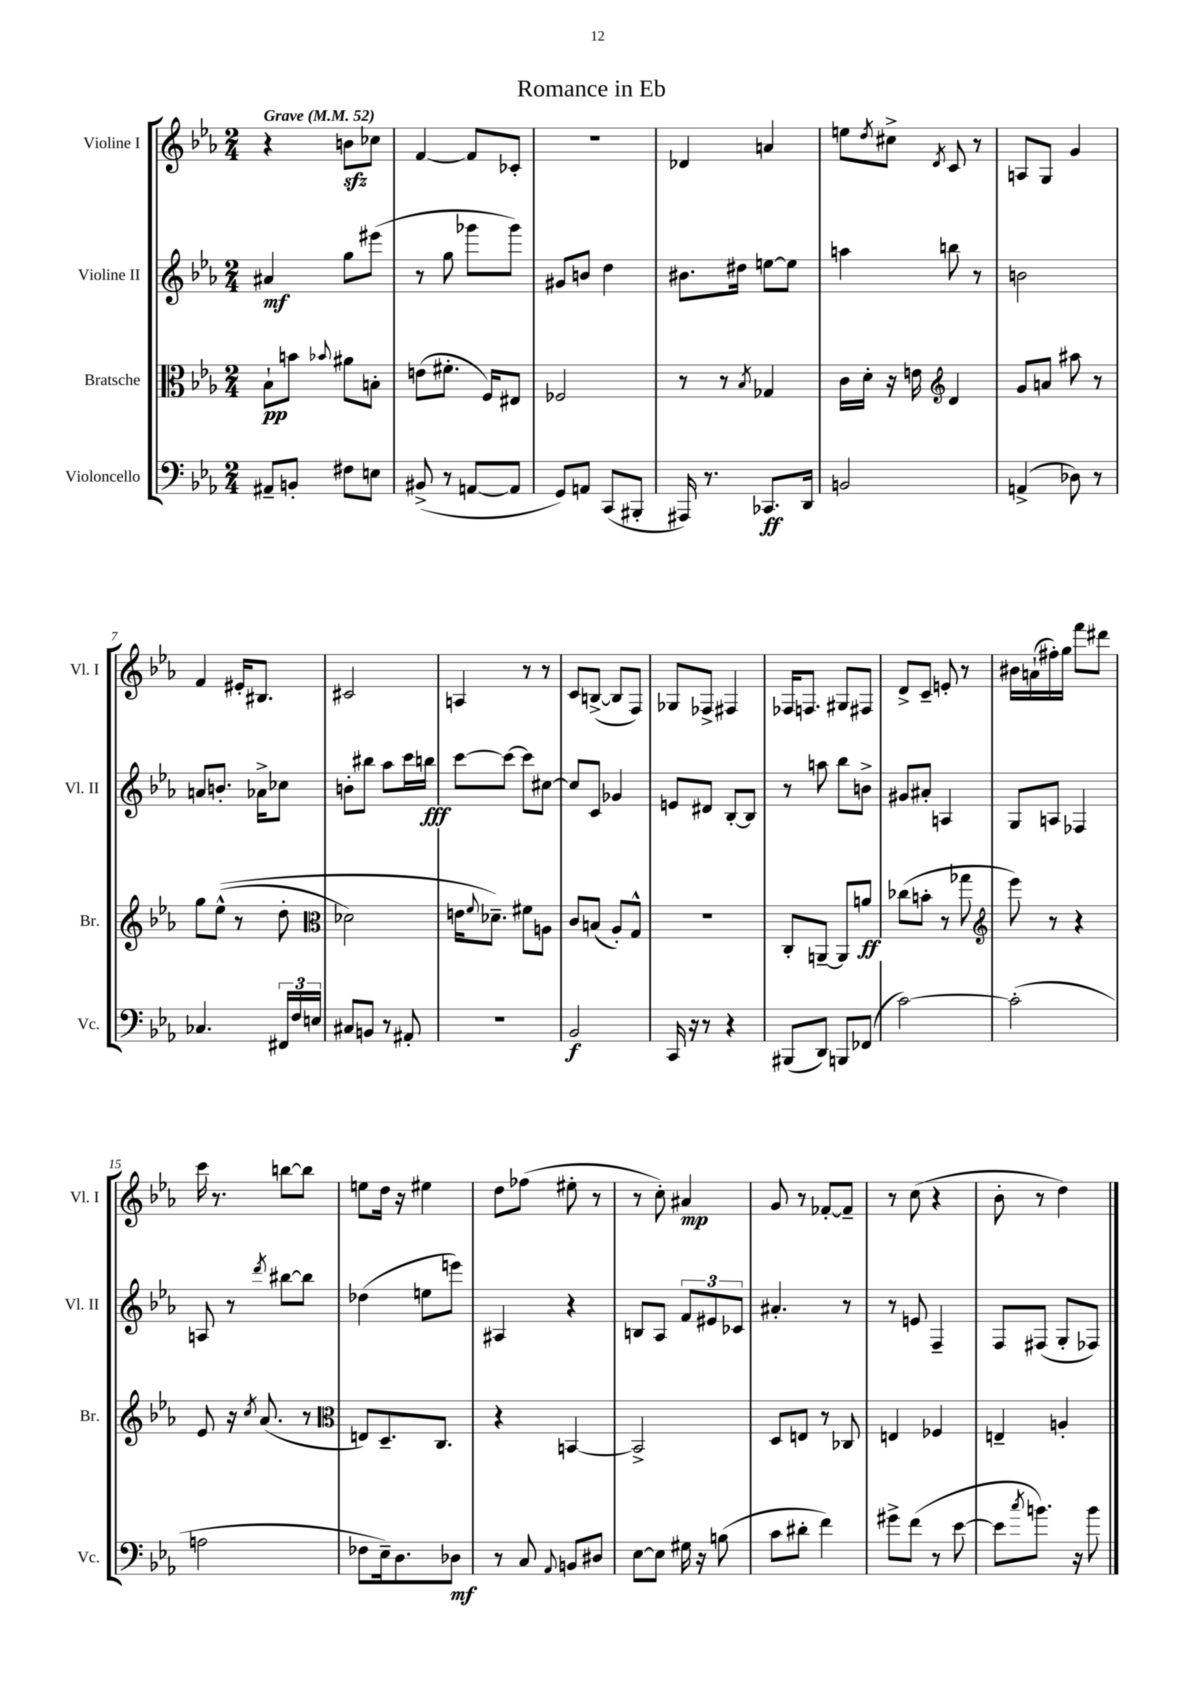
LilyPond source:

\header { title = "Romance in Eb" }
<<
\new StaffGroup <<
\new Staff = "s0" \with { instrumentName = "Violine I" shortInstrumentName = "Vl. I" } {
    \clef treble \key ees \major \numericTimeSignature \time 2/4 \tempo "Grave" 4 = 52
    r4 b'8\sfz ces''8 |
    f'4~ f'8 ces'8-. |
    r2 |
    des'4 a'4 |
    e''8 \acciaccatura { d''8 } cis''8-> \acciaccatura { d'8 } c'8 r8 |
    a8 g8 g'4 |
    f'4 eis'16-. bis8. |
    cis'2 |
    a4 r8 r8 |
    c'8 b8~->( b8 f8) |
    ges8 fes8-> fis4 |
    fes16 f8. gis8 fis8 |
    d'8-> c'8-- e'8-. r8 |
    bis'16 a'16-!( fis''16-.) g''16 f'''8 dis'''8 |
    c'''16 r8. b''8~ b''8 |
    e''8 d''16 r16 eis''4 |
    d''8 fes''8( eis''8-. r8 |
    r8 c''8-.) ais'4\mp |
    g'8 r8 fes'8~-. fes'8-- |
    r8 c''8( r4 |
    bes'8-. r8 d''4) \bar "|." |
}
\new Staff = "s1" \with { instrumentName = "Violine II" shortInstrumentName = "Vl. II" } {
    \clef treble \key ees \major \numericTimeSignature \time 2/4
    ais'4\mf g''8 eis'''8( |
    r8 g''8 ges'''8 ges'''8) |
    gis'8 b'8 d''4 |
    bis'8. dis''16 e''8~ e''8 |
    a''4 b''8 r8 |
    b'2 |
    a'8 b'8.-. aes'16-> ces''8 |
    b'8-. bis''8 aes''8 c'''16 b''16\fff |
    c'''8~ c'''8~ c'''8 cis''8~ |
    cis''8 c'8 ges'4 |
    e'8 dis'8 bes8~-. bes8 |
    r8 a''8 bes''8 b'8-> |
    gis'8 ais'8-. a4 |
    g8 a8 fes4 |
    a8 r8 \acciaccatura { d'''8 } bis''8~ bis''8 |
    des''4( e''8 e'''8) |
    ais4 r4 |
    b8 aes8 \tuplet 3/2 { f'8 eis'8 ces'8 } |
    ais'4.-. r8 |
    r8 e'8 f4-- |
    f8 fis8( g8-. fes8) \bar "|." |
}
\new Staff = "s2" \with { instrumentName = "Bratsche" shortInstrumentName = "Br." } {
    \clef alto \key ees \major \numericTimeSignature \time 2/4
    bes8-!\pp b'8 \appoggiatura { bes'8 } ais'8 b8-. |
    e'8( fis'8.-. f16) eis8 |
    fes2 |
    r8 r8 \acciaccatura { bes8 } ges4 |
    c'16 d'16-. r16 e'16 \clef treble d'4 |
    g'8 a'8 ais''8 r8 |
    g''8 ees''8-^(\( r8 d''8-. |
    \clef alto des'2) |
    e'16 \appoggiatura { f'8 } des'8.--\) fis'8 a8 |
    c'8 b8( aes8-.) g8-^ |
    R2 |
    c8-. a,8~-- a,8 a'8\ff |
    ces''8( b'8-. r8 ges''8 |
    \clef treble ees'''8) r8 r4 |
    ees'8 r16 \acciaccatura { c''8 } aes'8.( r8 |
    \clef alto e8) d8.-- c8. |
    r4 b,4~ |
    b,2-> |
    d8 e8 r8 ces8 |
    e4 fes4 |
    e4-- a4-. \bar "|." |
}
\new Staff = "s3" \with { instrumentName = "Violoncello" shortInstrumentName = "Vc." } {
    \clef bass \key ees \major \numericTimeSignature \time 2/4
    ais,8-- b,8-. fis8 e8 |
    bis,8->( r8 a,8~ a,8 |
    g,8) a,8 c,8( bis,,8-. |
    ais,,16) r8. ces,8.\ff d,16 |
    b,2 |
    a,4->( des8) r8 |
    ces4. \tuplet 3/2 { fis,16 f16 e16 } |
    cis8 b,8 r8 ais,8-. |
    R2 |
    bes,2\f |
    c,16 r16 r8 r4 |
    bis,,8( d,8) b,,8 fes,8( |
    c'2~) |
    c'2-.( |
    a2 |
    fes8 ees16--) d8. des8\mf |
    r8 c8 \appoggiatura { aes,8 } b,8 dis8 |
    ees8~ ees8 gis16 r16 b8( |
    c'8 dis'8-. f'4) |
    gis'8-> f'8( r8 ees'8~ |
    ees'8 \acciaccatura { c''8 } b'8.) r16 b'8 \bar "|." |
}
>>
>>
